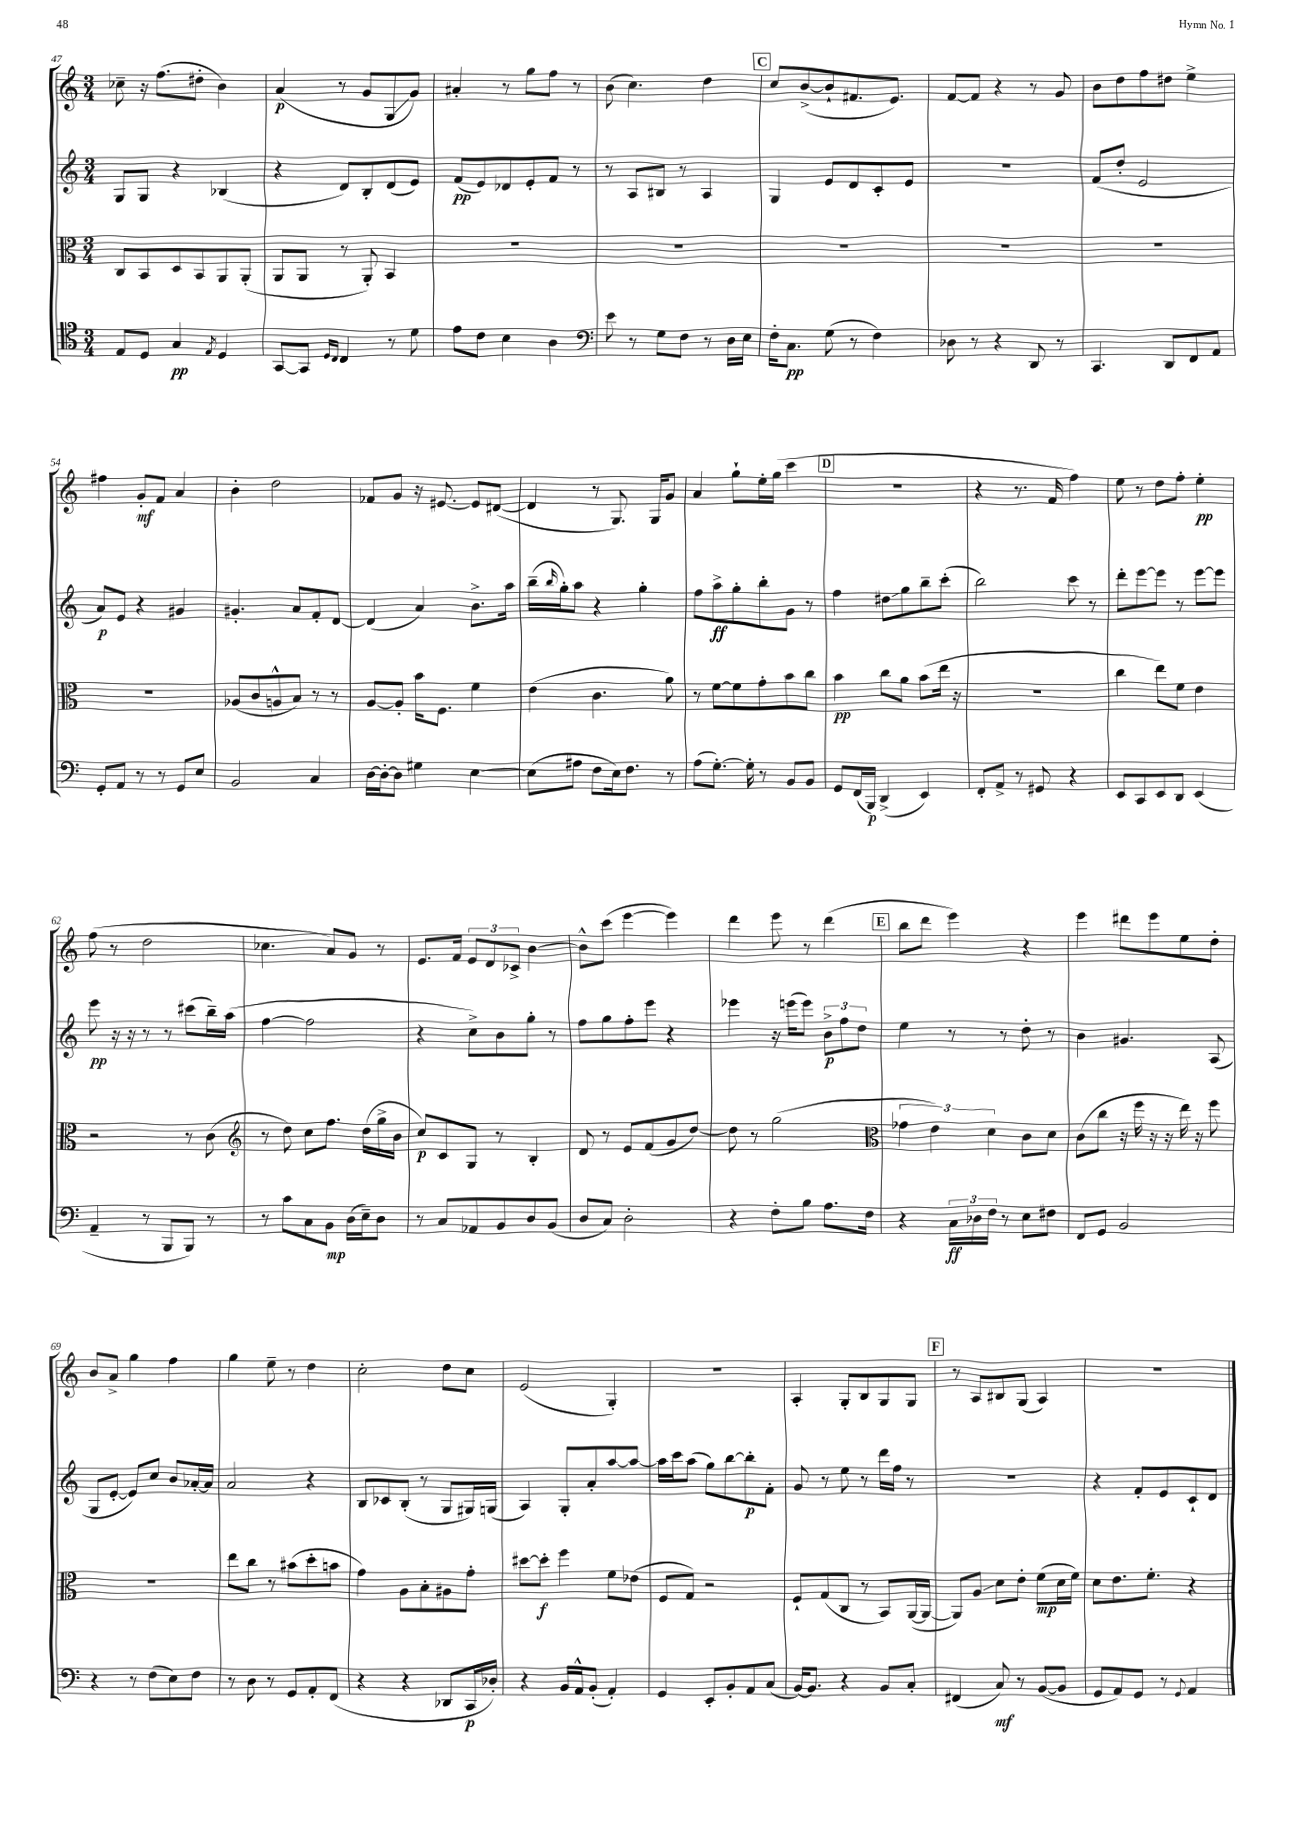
<<
\new StaffGroup <<
\new Staff = "s0" {
    \clef treble \key c \major \numericTimeSignature \time 3/4
    ces''8-- r16 f''8.( dis''8-. b'4) |
    a'4\p( r8 g'8 g8\glissando g'8) |
    ais'4-. r8 g''8 f''8 r8 |
    b'8( c''4.) d''4 |
    \mark \markup { \box "C" } c''8 b'8~->( b'8-! fis'8. e'8.) |
    f'8~ f'8 r4 r8 g'8 |
    b'8 d''8 f''8 dis''8 e''4-> |
    fis''4 g'8-.\mf f'8 a'4 |
    b'4-. d''2 |
    fes'8 g'8 r16 eis'8.~ eis'8 dis'8~( |
    dis'4 r8 g8.) g16 g'8 |
    a'4 g''8-! e''16-. g''16( c'''4 |
    \mark \markup { \box "D" } R2. |
    r4 r8. f'16 f''4) |
    e''8 r8 d''8 f''8-. e''4-.\pp |
    f''8( r8 d''2 |
    ces''4. a'8) g'8 r8 |
    e'8. f'16 \tuplet 3/2 { e'8 d'8 ces'8-> } b'4~ |
    b'8-^ c'''8( e'''4~ e'''4) |
    d'''4 e'''8 r8 d'''4( |
    \mark \markup { \box "E" } b''8 d'''8 e'''4) r4 |
    e'''4 dis'''8 e'''8 e''8 d''8-. |
    b'8 a'8-> g''4 f''4 |
    g''4 e''8-- r8 d''4 |
    c''2-. d''8 c''8 |
    e'2( g4-.) |
    R2. |
    a4-. g8-. b8 g8 g8 |
    \mark \markup { \box "F" } r8 a8 bis8 g8( a4) |
    R2. \bar "|." |
}
\new Staff = "s1" {
    \clef treble \key c \major \numericTimeSignature \time 3/4
    g8 g8 r4 bes4( |
    r4 d'8) b8-. d'8( e'8) |
    f'8\pp( e'8) des'8 e'8-. f'8 r8 |
    r8 a8 bis8 r8 a4 |
    \mark \markup { \box "C" } g4 e'8 d'8 c'8-. e'8 |
    R2. |
    f'8( d''8-. e'2 |
    a'8\p) e'8 r4 gis'4 |
    gis'4.-. a'8 f'8-. d'8~ |
    d'4( a'4) b'8.-> a''16 |
    b''16--( \grace { b''16 } g''16-.) a''8 r4 g''4-. |
    f''8 a''8->\ff g''8-. b''8-. g'8 r8 |
    \mark \markup { \box "D" } f''4 dis''8\glissando g''8 b''8-- c'''8-.( |
    b''2) c'''8 r8 |
    d'''8-. e'''8~ e'''8 r8 e'''8~ e'''8 |
    e'''8\pp r16 r16 r8 r8 cis'''8( b''16--) a''16( |
    f''4~ f''2 |
    r4 c''8->) b'8 g''8-. r8 |
    f''8 g''8 f''8-. e'''8 r4 |
    ees'''4 r16 e'''16( e'''8) \tuplet 3/2 { b'8->\p f''8 d''8 } |
    \mark \markup { \box "E" } e''4 r8 r8 d''8-. r8 |
    b'4 gis'4. a8( |
    g8 e'8~-. e'8) c''8 b'8 aes'16~-. aes'16 |
    a'2 r4 |
    b8 ces'8 b8-.( r8 g8 gis16) g16( |
    a4) g8-. a'8-. a''8~ a''8~ |
    a''16 c'''16 a''8( g''8) b''8~ b''8-.\p f'8-. |
    g'8 r8 e''8 r8 d'''16 f''16 r8 |
    \mark \markup { \box "F" } R2. |
    r4 f'8-. e'8 c'8-! d'8 \bar "|." |
}
\new Staff = "s2" {
    \clef alto \key c \major \numericTimeSignature \time 3/4
    c8 b,8 d8 b,8 a,8 a,8-.( |
    a,8 a,8 r8 a,8-.) b,4 |
    R2. |
    R2. |
    \mark \markup { \box "C" } R2. |
    R2. |
    R2. |
    R2. |
    aes8( c'8 a8-^ b8) r8 r8 |
    a8~ a8-. b'16 f8. f'4 |
    e'4( c'4. a'8) |
    r8 f'8~ f'8 g'8-. b'8 c''8 |
    \mark \markup { \box "D" } b'4\pp c''8 a'8 b'8( e''16 r16 |
    R2. |
    c''4 e''8) f'8 e'4 |
    r2 r8 c'8( |
    \clef treble r8 d''8) c''8 f''8. d''16( g''16-> b'16 |
    c''8\p) c'8 g8 r8 b4-. |
    d'8 r8 e'8 f'8( g'8 d''8~) |
    d''8 r8 g''2( |
    \mark \markup { \box "E" } \clef alto \tuplet 3/2 { ges'4 e'4) d'4 } c'8 d'8 |
    c'8( c''8 r16 f''16 r16 r16 e''16) r16 f''8 |
    R2. |
    e''8 c''8 r8 bis'8( d''8-. b'8 |
    g'4) a8 b8-. ais8 g'8-. |
    dis''8~ dis''8-.\f f''4 f'8 ees'8( |
    f8 g8) r2 |
    f8-! g8( c8 r8 b,8) a,16~( a,16~ |
    \mark \markup { \box "F" } a,8) a8\glissando d'8 e'8-. f'8\mp( d'16 f'16) |
    d'8 e'8. f'8.-. r4 \bar "|." |
}
\new Staff = "s3" {
    \clef tenor \key c \major \numericTimeSignature \time 3/4
    e8 d8 g4\pp \acciaccatura { e8 } d4 |
    g,8~ g,8 \grace { d16 c16 } c4 r8 d'8 |
    e'8 c'8 b4 a4 |
    \clef bass e'8 r8 g8 f8 r8 d16 e16 |
    \mark \markup { \box "C" } f16-. c8.\pp g8( r8 f4) |
    des8 r8 r4 d,8 r8 |
    c,4. d,8 f,8 a,8 |
    g,8-. a,8 r8 r8 g,8 e8 |
    b,2 c4 |
    d16~ d16~-. d8 gis4 e4~ |
    e8( ais8 f8 e16) f8. r8 |
    a8( g8.~-.) g16-. r8 b,8 b,8 |
    \mark \markup { \box "D" } g,8 f,16( b,,16\p) d,4->( e,4) |
    f,8-. a,8-> r8 gis,8 r4 |
    e,8 c,8 e,8 d,8 e,4( |
    a,4-- r8 b,,8 b,,8) r8 |
    r8 c'8 c8 b,8\mp d16( e16--) d8 |
    r8 c8 aes,8 b,8 d8 b,8( |
    d8 c8) d2-. |
    r4 f8-. b8 a8. f16 |
    \mark \markup { \box "E" } r4 \tuplet 3/2 { c16\ff des16 f16 } r8 e8 fis8 |
    f,8 g,8 b,2 |
    r4 r8 f8( e8) f8 |
    r8 d8 r8 g,8 a,8-. f,8( |
    r4 r4 des,8 c,16\p des16-.) |
    r4 b,16 a,16-^ b,8-.( a,4-.) |
    g,4 e,8-. b,8-. a,8 c8( |
    b,16~) b,8. r4 b,8 c8-. |
    \mark \markup { \box "F" } fis,4( c8\mf) r8 b,8~( b,8 |
    g,8 a,8) g,8 r8 \appoggiatura { g,8 } a,4 \bar "|." |
}
>>
>>
\layout { \context { \Score currentBarNumber = #47 } }
